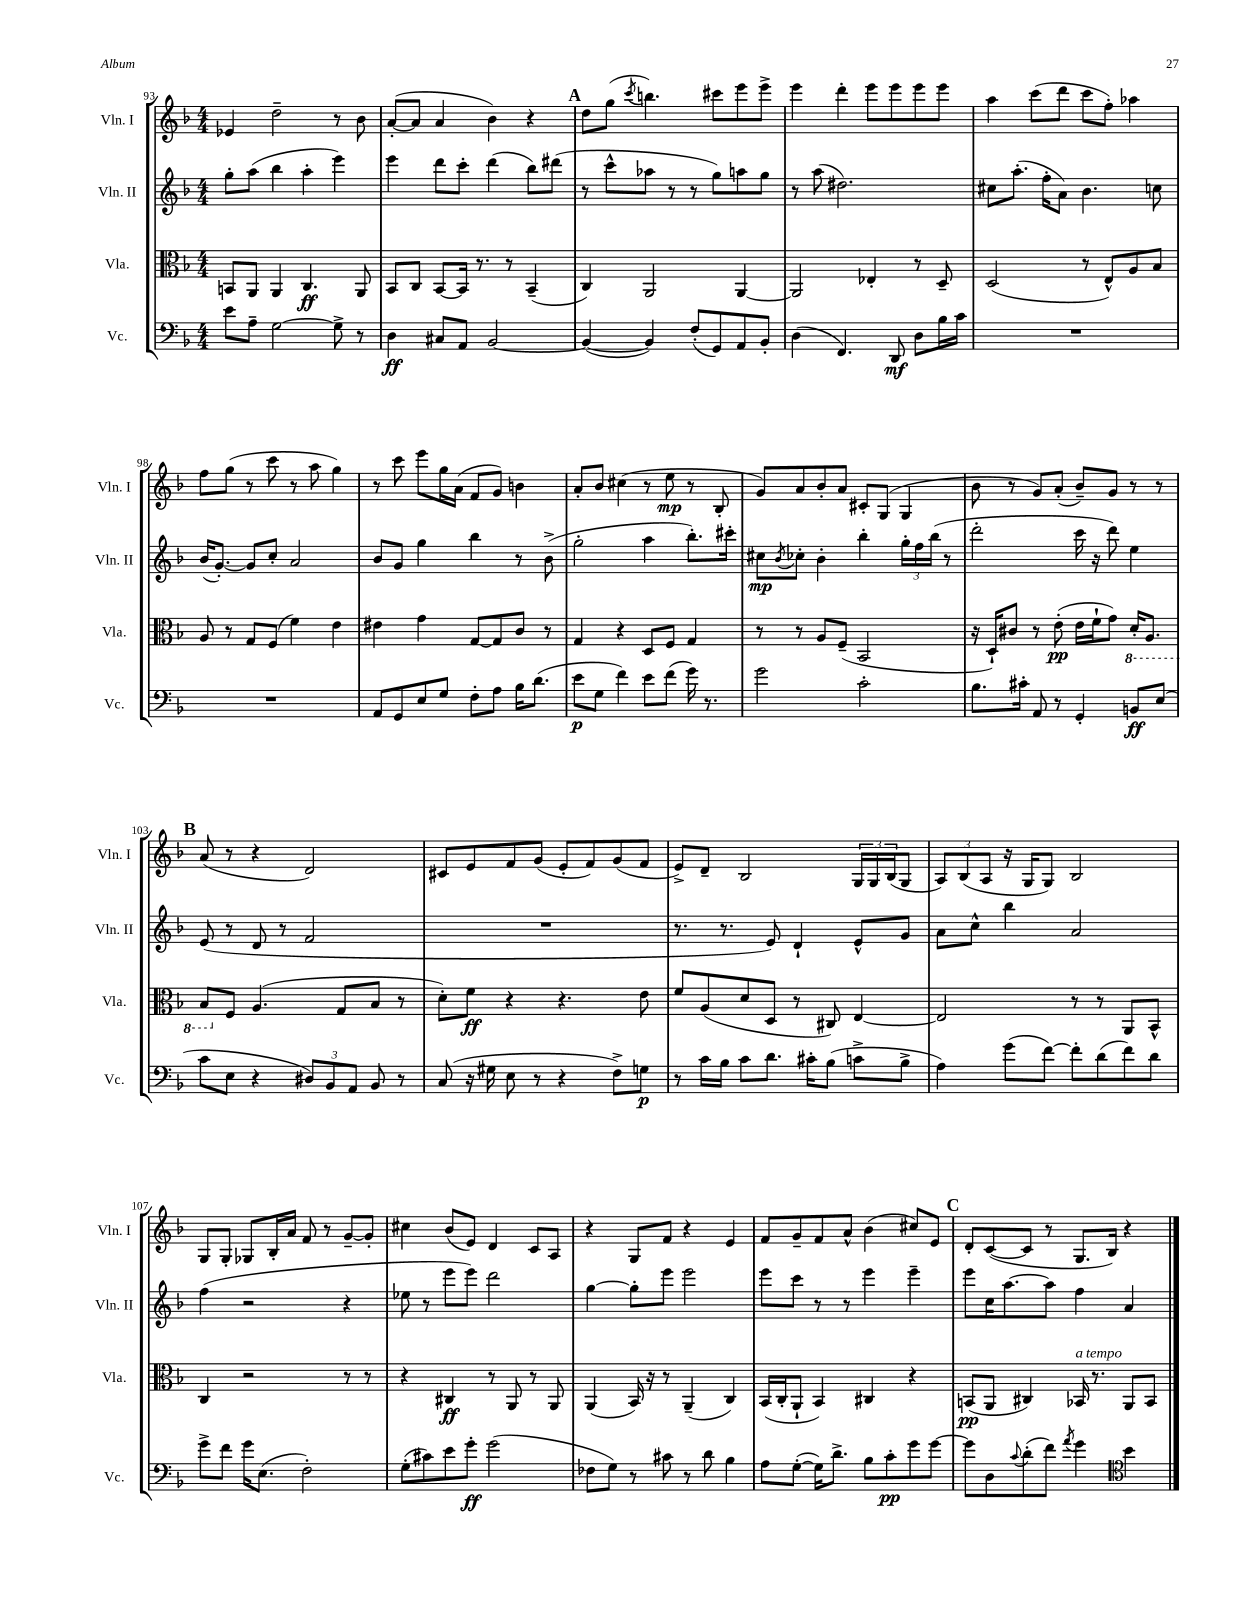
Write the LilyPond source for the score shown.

<<
\new StaffGroup <<
\new Staff = "s0" \with { instrumentName = "Vln. I" shortInstrumentName = "Vln. I" } {
    \clef treble \key f \major \numericTimeSignature \time 4/4
    ees'4 d''2-- r8 bes'8 |
    a'8~-.( a'8 a'4 bes'4) r4 |
    \mark \markup { \bold "A" } d''8 g''8( \acciaccatura { c'''8 } b''4.) cis'''8 e'''8 e'''8-> |
    e'''4 d'''4-. e'''8 e'''8 e'''8 e'''8 |
    a''4 c'''8( d'''8 c'''8 f''8-.) aes''4 |
    f''8 g''8( r8 c'''8 r8 a''8 g''4) |
    r8 c'''8 e'''8 g''16 a'16( f'8 g'8) b'4 |
    a'8-. bes'8 cis''4( r8 e''8\mp r8 bes8-. |
    g'8) a'8 bes'8-. a'8 cis'8-. g8( g4 |
    bes'8 r8 g'8) a'8-.( bes'8--) g'8 r8 r8 |
    \mark \markup { \bold "B" } a'8( r8 r4 d'2) |
    cis'8 e'8 f'8 g'8( e'8-. f'8) g'8( f'8 |
    e'8->) d'8-- bes2 \tuplet 3/2 { g16 g16 bes16( } g8 |
    \tuplet 3/2 { a8) bes8( a8 } r16 g16 g8) bes2 |
    g8 g8-. ges8 bes16-. a'16 f'8 r8 g'8~-- g'8-. |
    cis''4 bes'8( e'8) d'4 c'8 a8 |
    r4 g8 f'8 r4 e'4 |
    f'8 g'8-- f'8 a'8-^ bes'4( cis''8) e'8 |
    \mark \markup { \bold "C" } d'8-. c'8~( c'8 r8 g8. bes16) r4 \bar "|." |
}
\new Staff = "s1" \with { instrumentName = "Vln. II" shortInstrumentName = "Vln. II" } {
    \clef treble \key f \major \numericTimeSignature \time 4/4
    g''8-. a''8( bes''4 a''4-. e'''4) |
    e'''4 d'''8 c'''8-. d'''4( bes''8) dis'''8( |
    \mark \markup { \bold "A" } r8 c'''8-^ aes''8 r8 r8 g''8) a''8 g''8 |
    r8 a''8( dis''2.) |
    cis''8 a''8.-.( f''16-. a'8) bes'4. c''8 |
    bes'16( g'8.~-.) g'8 c''8-. a'2 |
    bes'8 g'8 g''4 bes''4 r8 bes'8->( |
    g''2-. a''4 bes''8.-.) cis'''16-. |
    cis''8\mp \acciaccatura { bes'8 } ces''8-. bes'4-. bes''4-. \tuplet 3/2 { g''16-. f''16 bes''16( } r8 |
    d'''2-. c'''16 r16 d'''8) e''4 |
    \mark \markup { \bold "B" } e'8( r8 d'8 r8 f'2 |
    R1 |
    r8. r8. e'8) d'4-! e'8-^ g'8 |
    a'8 c''8-^ bes''4 a'2 |
    f''4( r2 r4 |
    ees''8 r8 e'''8 e'''8) d'''2 |
    g''4~ g''8-. e'''8 e'''2 |
    e'''8 c'''8 r8 r8 e'''4 e'''4-- |
    \mark \markup { \bold "C" } e'''8 c''16 a''8.~ a''8 f''4 a'4 \bar "|." |
}
\new Staff = "s2" \with { instrumentName = "Vla." shortInstrumentName = "Vla." } {
    \clef alto \key f \major \numericTimeSignature \time 4/4
    b,8 a,8 a,4 c4.\ff a,8 |
    bes,8 c8 bes,8~ bes,16 r8. r8 bes,4--( |
    \mark \markup { \bold "A" } c4) a,2 a,4~ |
    a,2 ees4-. r8 d8-- |
    d2( r8 e8-^) a8 bes8 |
    a8 r8 g8 f8( f'4) e'4 |
    eis'4 g'4 g8~ g8 c'8 r8 |
    g4 r4 d8 f8 g4 |
    r8 r8 a8 f8--( bes,2 |
    r16 d16-!) cis'8 r8 e'8-.\pp( e'16 f'16-! g'8) \ottava #-1 d16-. a,8. |
    \mark \markup { \bold "B" } bes,8 \ottava #0 f8 a4.( g8 bes8 r8 |
    d'8-.) f'8\ff r4 r4. e'8 |
    f'8 a8( d'8 d8 r8 cis8) e4~ |
    e2 r8 r8 a,8 bes,8-^ |
    c4 r2 r8 r8 |
    r4 cis4\ff r8 a,8 r8 a,8 |
    a,4( bes,16) r16 r8 a,4--( c4) |
    bes,16( c16-. a,8-! bes,4) cis4 r4 |
    \mark \markup { \bold "C" } b,8\pp( a,8 cis4) bes,16^\markup { \italic "a tempo" } r8. a,8 bes,8 \bar "|." |
}
\new Staff = "s3" \with { instrumentName = "Vc." shortInstrumentName = "Vc." } {
    \clef bass \key f \major \numericTimeSignature \time 4/4
    e'8 a8-- g2~ g8-> r8 |
    d4\ff cis8 a,8 bes,2~ |
    \mark \markup { \bold "A" } bes,4~( bes,4) f8-.( g,8) a,8 bes,8-. |
    d4( f,4.) d,8\mf d8 bes16 c'16 |
    R1 |
    R1 |
    a,8 g,8 e8 g8 f8-. a8 bes16 d'8.( |
    e'8\p g8 f'4) e'8 f'8( g'16) r8. |
    g'2 c'2-. |
    bes8. cis'16-. a,8 r8 g,4-. b,8\ff e8( |
    \mark \markup { \bold "B" } c'8 e8 r4 \tuplet 3/2 { dis8) bes,8 a,8 } bes,8 r8 |
    c8( r16 gis16 e8 r8 r4 f8->) g8\p |
    r8 c'16 bes16 c'8 d'8. cis'16-. bes8( c'8-> bes8-> |
    a4) g'8( f'8~) f'8-. d'8( f'8) d'8 |
    g'8-> f'8 g'16 e8.( f2-.) |
    g8-.( cis'8) e'8 g'8-.\ff g'2( |
    fes8 g8) r8 cis'8 r8 d'8 bes4 |
    a8 g8~-.( g16) d'8.-> bes8 c'8-.\pp g'8 g'8~ |
    \mark \markup { \bold "C" } g'8 d8 \appoggiatura { c'8 } d'8-.( f'8) \acciaccatura { a'8 } g'4 \clef tenor bes'4 \bar "|." |
}
>>
>>
\layout { \context { \Score currentBarNumber = #93 } }
